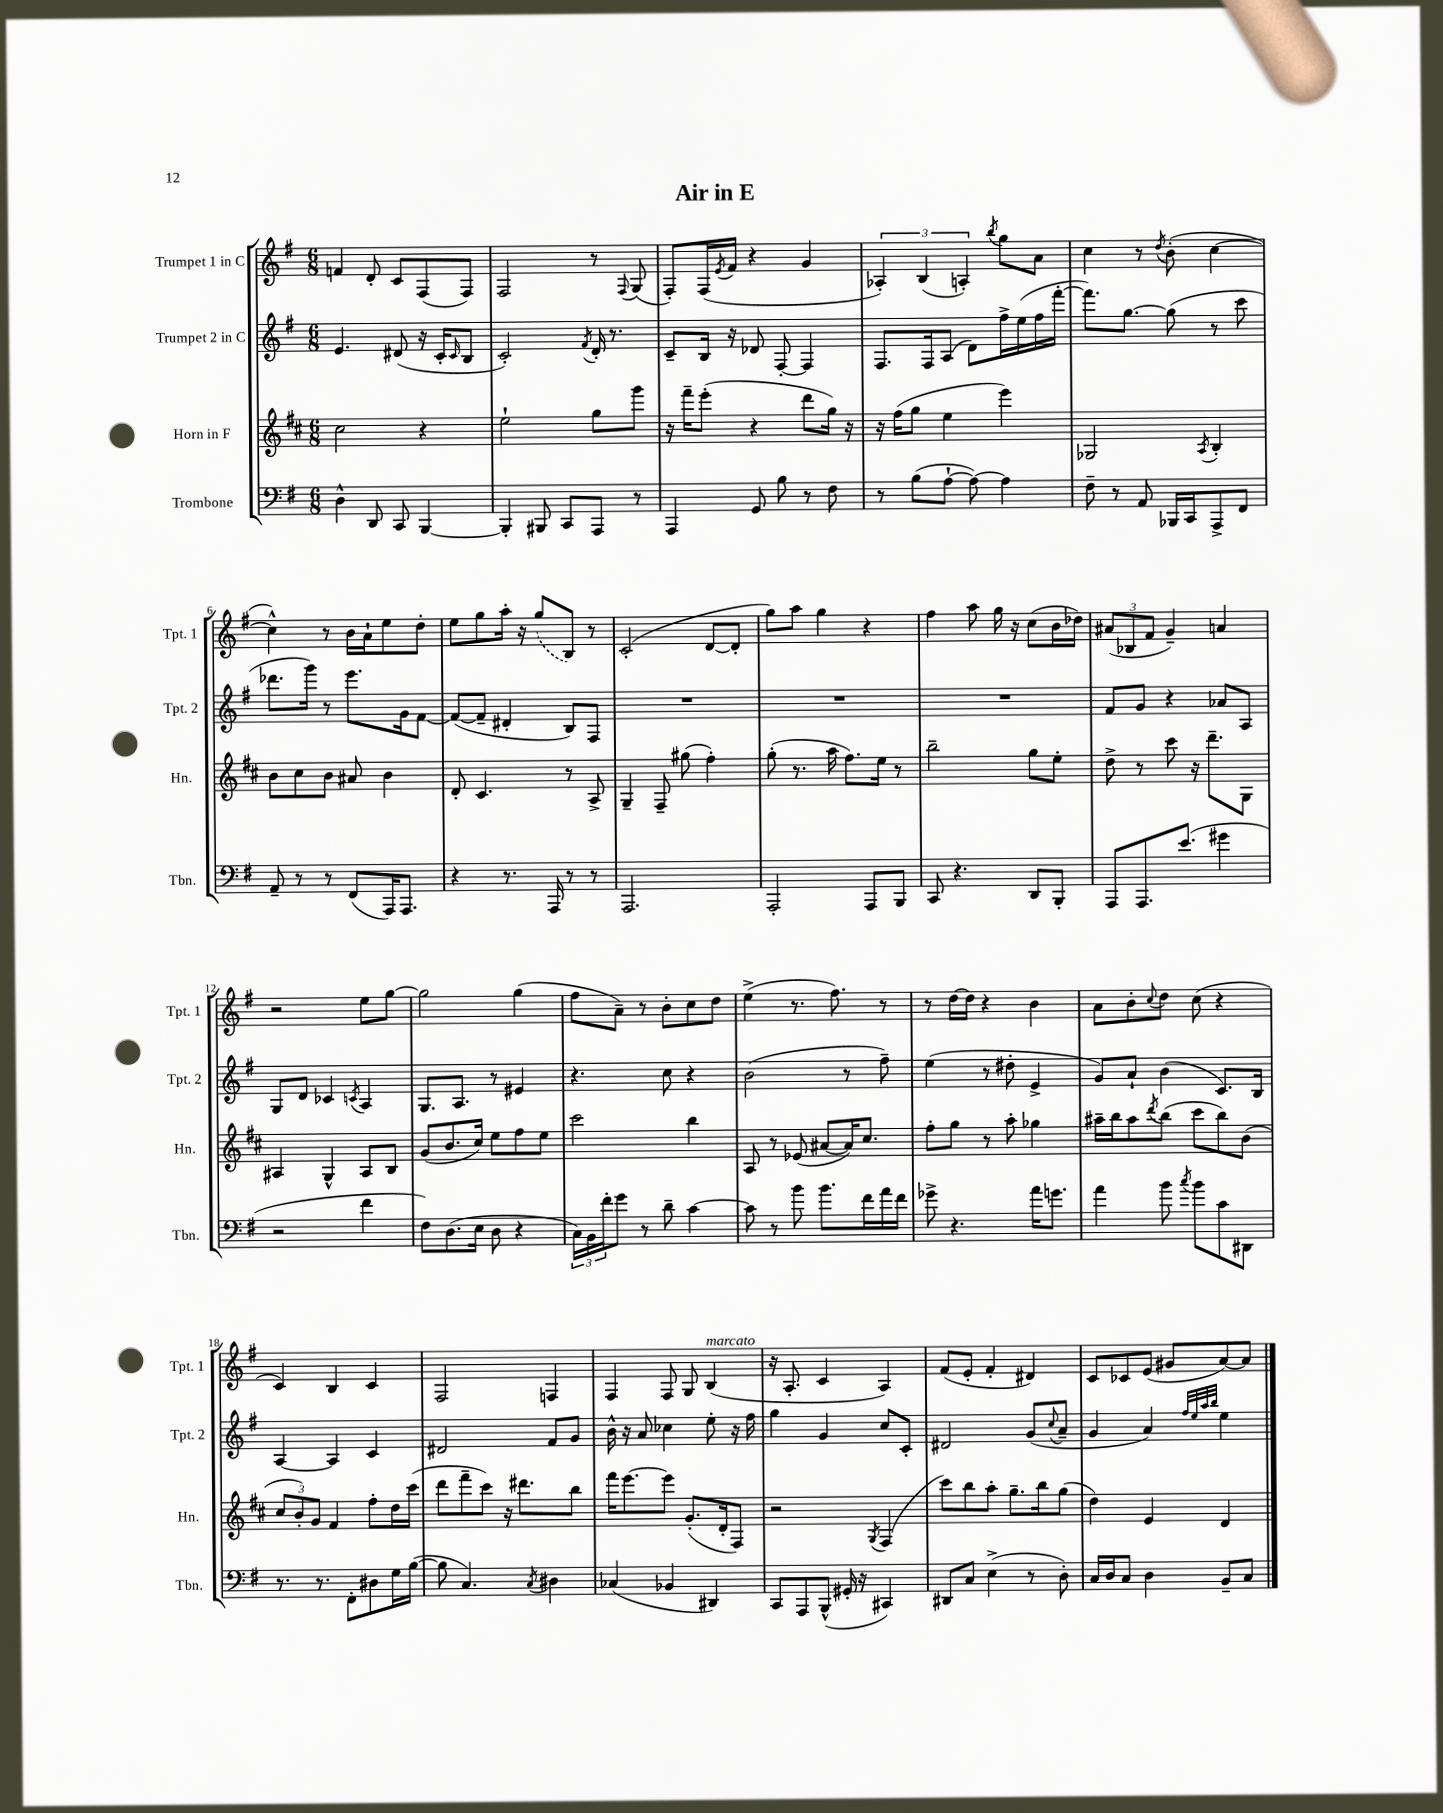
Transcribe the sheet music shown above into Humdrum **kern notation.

**kern	**kern	**kern	**kern
*staff4	*staff3	*staff2	*staff1
*clefF4	*clefG2	*clefG2	*clefG2
*k[f#]	*k[f#c#]	*k[f#]	*k[f#]
*M6/8	*M6/8	*M6/8	*M6/8
4D^^	2cc#	4.e	4f
8DD	.	.	8d'
8CC	.	(8d#	8c
[4BBB	4r	16r	(8F#
.	.	16c'	.
.	.	16qqc	.
.	.	8B	8F#)
=	=	=	=
4BBB']	2ee`	2c')	2F#
8BBB#	.	.	.
8CC	.	.	.
.	.	8qf#	.
8AAA	8gg	16d'	8r
.	.	8.r	.
.	.	.	8qqF#
8r	8ggg	.	(8G
=	=	=	=
4AAA	16r	8c~	8F#')
.	16fff#~	.	.
.	(8eee'	16B	(16F#
.	.	.	8qe
.	.	16r	16f#
8GG	4r	8d-	4r
8B	.	[8F#'	.
8r	8ddd	4F#]	4g
8F#	16gg)	.	.
.	16r	.	.
=	=	=	=
8r	16r	8.F#	6A-')
.	(16ff#	.	.
(8B	8gg	.	.
.	.	.	(6B
.	.	16F#	.
[8A`	4ee	(8A	.
.	.	.	6A')
8A_)	.	8d)	.
.	.	.	8qbb
4A]	4eee)	16ff#^	8gg
.	.	(16ee	.
.	.	16ff#	8a
.	.	[16fff#'	.
=	=	=	=
8F#~	2G-	8.fff#])	4cc
8r	.	.	.
.	.	[8.gg	.
8AA	.	.	8r
.	.	.	8qdd
16BBB-	.	(8gg]	(8b'
16CC	.	.	.
.	8qA	.	.
8AAA^	4B'	8r	[4cc
8FF#	.	8ccc	.
=	=	=	=
8AA~	8b	8.ddd-	4cc^^])
8r	8cc#	.	.
.	.	16ggg)	.
8r	8b	8r	8r
(8FF#	8a#	8.eee	16b
.	.	.	16a`
16AAA)	4b	.	8ee
8.AAA	.	16g	.
.	.	[8f#	8dd'
=	=	=	=
4r	8d'	(8f#_	8ee
.	4.c#	8f#~]	8gg
8.r	.	4d#'	16aa'
.	.	.	16r
.	.	.	(8gg
16AAA	.	.	.
8r	8r	8B)	8B)
8r	8A^	8F#	8r
=	=	=	=
2.AAA	4G~	2.r	(2c'
.	8F#~	.	.
.	(8gg#	.	.
.	4ff#')	.	[8d
.	.	.	8d']
=	=	=	=
2AAA'	(8gg'	2.r	8gg)
.	8.r	.	8aa
.	.	.	4gg
.	16aa	.	.
.	8.ff#)	.	.
8AAA	.	.	4r
.	16ee	.	.
8BBB	8r	.	.
=	=	=	=
8CC	2bb~	2.r	4ff#
4.r	.	.	.
.	.	.	8aa
.	.	.	16gg
.	.	.	16r
8DD	8gg	.	(8cc
8BBB'	8ee'	.	16b
.	.	.	16dd-)
=	=	=	=
8AAA	8dd^	8f#	(12a#
.	.	.	12B-
8.AAA	8r	8g	.
.	.	.	12f#
.	8ccc#	4r	4g~)
(8.e	.	.	.
.	16r	.	.
.	8.ddd~	.	.
4g#	.	8a-	4a
.	8G	8A	.
=	=	=	=
2r	4A#	8G	2r
.	.	8d	.
.	4G^^	4c-	.
.	.	8qc	.
4f#	8A#	4A	8ee
.	8B	.	[8gg
=	=	=	=
8F#)	(8g	8.G	2gg]
(8.D	8.b	.	.
.	.	8.A	.
16E	16cc#)	.	.
8D	8ee	8r	.
4r	8ff#	4e#	(4gg
.	8ee	.	.
=	=	=	=
24C)	2ccc#	4.r	8ff#
24BB	.	.	.
24f#'	.	.	.
8g	.	.	8a~)
8r	.	.	8r
8d~	.	8cc	8b'
[4c	4bb	4r	8cc
.	.	.	8dd
=	=	=	=
8c]	8A	(2b	(4ee^
8r	8r	.	.
8b	(8e-	.	8.r
8.b	[8a#	.	.
.	.	.	8.ff#)
.	16a#])	8r	.
16f#	8.cc#	.	.
16a	.	8ff#~)	8r
16f#	.	.	.
=	=	=	=
8g-^	8ff#'	(4ee	8r
4.r	8gg	.	[16dd
.	.	.	16dd]
.	8r	8r	4r
.	8aa'	8dd#'	.
16a	4gg-	4e^	4b
8.g	.	.	.
=	=	=	=
4a	16aa#~	8g)	8a
.	16bb	.	.
.	8aa#	8a`	8b'
.	8qddd	.	8qqcc
8b	(8bb	(4b	8dd
8qcc	.	.	.
8b	8ccc#	.	(8cc
8c	8bb)	8.c)	4r
8DD#	(8b	.	.
.	.	16B	.
=	=	=	=
8.r	12cc#	[4A	4c)
.	12b')	.	.
.	12g	.	.
8.r	.	.	.
.	4f#	4A]	4B
8FF#'	.	.	.
8D#	8ff#'	4c	4c
16G	16dd	.	.
([16B	(16ccc#	.	.
=	=	=	=
8B]	8ddd	2d#	2F#
4.C)	8fff#~	.	.
.	8ccc#)	.	.
.	16r	.	.
.	8.ddd#	.	.
8qC	.	.	.
4D#	.	8f#	4F
.	8bb	8g	.
=	=	=	=
(4C-	16fff#	16b^^	4F#
.	[8.eee	16r	.
.	.	8a	.
4BB-	8eee]	4cc-	8F#
.	(8.g'	.	8G
4DD#)	.	8ee'	(4B
.	16d'	.	.
.	8F#)	16r	.
.	.	16ff#	.
=	=	=	=
8CC	2r	4gg	16r
.	.	.	8.A'
8AAA	.	.	.
(8BBB^^	.	4g	4c
16GG#'	.	.	.
16r	.	.	.
.	8qG	.	.
4CC#)	(4F#	8cc	4A)
.	.	8c'	.
=	=	=	=
8DD#	8ccc#)	2d#	(8f#
8C	8bb	.	8e'
(4E^	8aa'	.	4f#'
.	8.gg~	.	.
8r	.	(8g	4d#)
.	16bb	.	.
.	.	8qqcc	.
8D')	(8gg	8a~	.
=	=	=	=
16C	4dd)	4g	8c
16D	.	.	.
8C	.	.	8c-
4D	4e	4a)	(8e
.	.	.	8g#
.	.	32qqff#	.
.	.	32qqee	.
.	.	32qqaa	.
.	.	32qqbb	.
8BB~	4d	4ee	[8a)
8C	.	.	8a]
==	==	==	==
*-	*-	*-	*-
